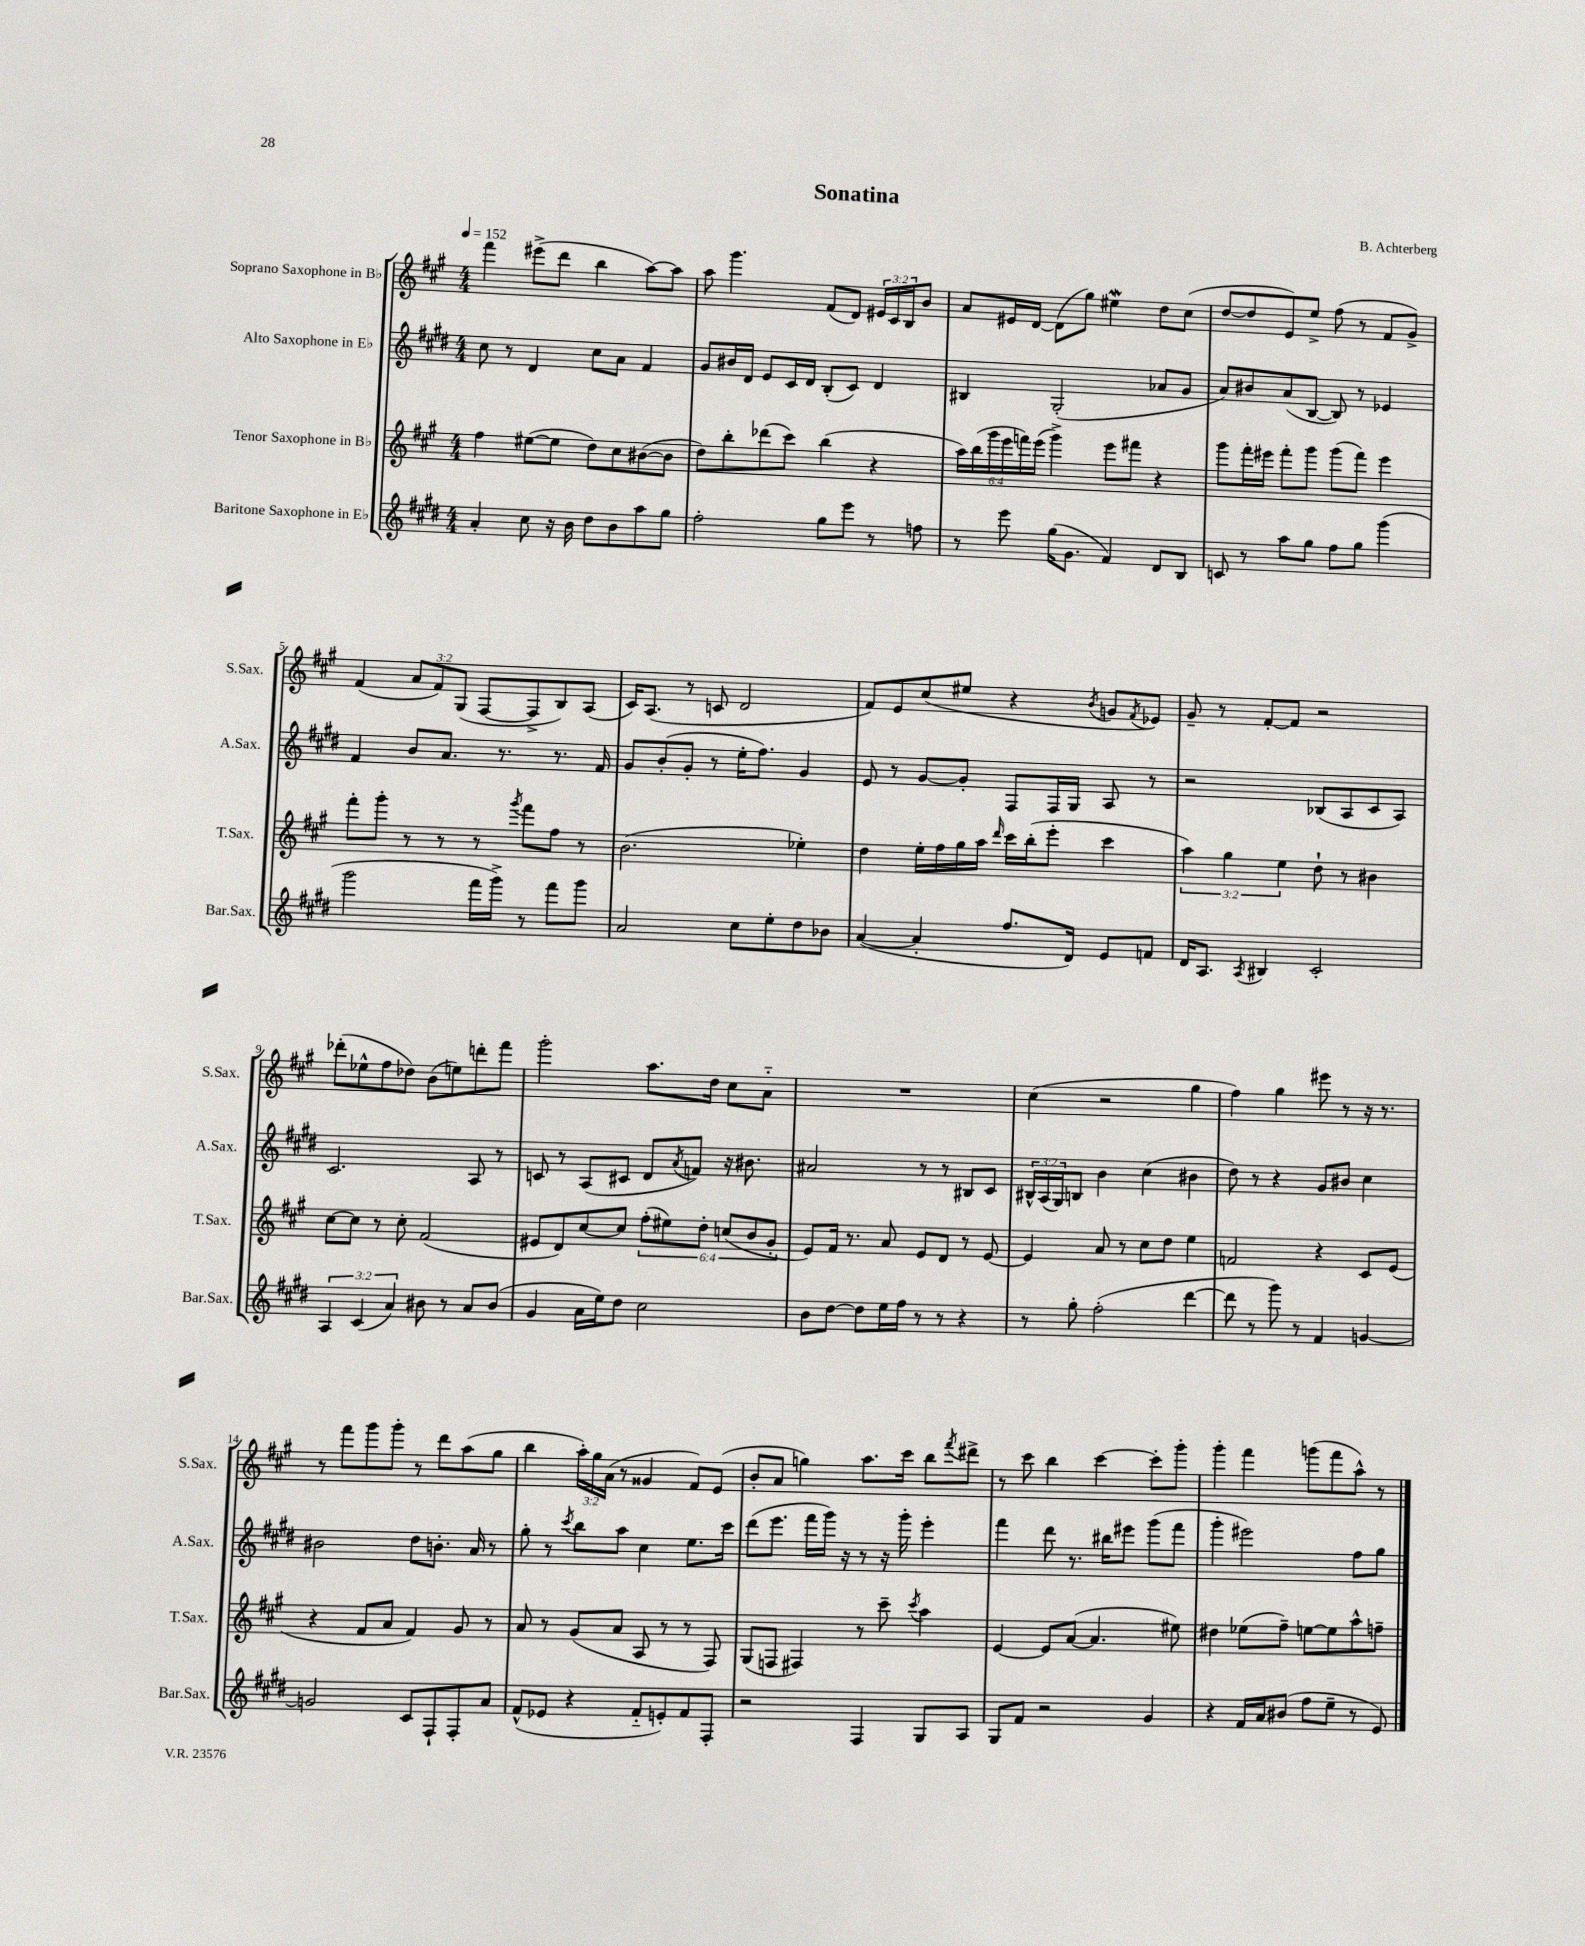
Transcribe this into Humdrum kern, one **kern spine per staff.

**kern	**kern	**kern	**kern
*staff4	*staff3	*staff2	*staff1
*clefG2	*clefG2	*clefG2	*clefG2
*k[f#c#g#d#]	*k[f#c#g#]	*k[f#c#g#d#]	*k[f#c#g#]
*M4/4	*M4/4	*M4/4	*M4/4
*MM152	*MM152	*MM152	*MM152
4a'	4ff#	8cc#	4fff#
.	.	8r	.
8cc#	([8ee#	4d#	(8eee#^
16r	8ee#]	.	8ddd
16b	.	.	.
8dd#	8dd)	8cc#	4bb
8b	8cc#	8a	.
8aa	([8b#	4f#	[8aa)
8gg#	8b#]	.	8aa]
=	=	=	=
2ff#'	8dd)	8g#	8aa
.	8bb'	16b#	4.ggg#
.	.	16d#	.
.	(8ddd-	8e	.
.	8ccc#)	16c#	.
.	.	16d#	.
8gg#	(4bb	(8B'	(8f#
8eee	.	8c#)	8d)
8r	4r	4d#	24e#
.	.	.	24c#
.	.	.	24B
8ff	.	.	8b
=	=	=	=
8r	24aa)	4B#	8a
.	(24bb	.	.
.	24ggg#	.	.
8eee	24eee	.	16e#
.	24fff)	.	.
.	.	.	[16d
.	(24eee	.	.
(16gg#	4ggg#^)	(2G#'	(8d]
8.g#	.	.	.
.	.	.	8gg#)
4f#)	8eee	.	4ee#
.	8fff#	.	.
8d#	4r	8a-	8dd
8B	.	8g#	(8cc#
=	=	=	=
8c	8ggg#	8a)	[8dd
8r	16fff#'	8b#	8dd]
.	16eee#	.	.
8aa	8fff#'	(8a	8e)
8gg#	8ggg#	[8B	8ee^
8ff#	(8ggg#	8B])	(8ff#
8gg#	8fff#)	8r	8r
(4ggg#	4eee#	4e-	8f#
.	.	.	8g#^)
=	=	=	=
2ggg#	8fff#'	4f#	(4f#
.	8ggg#'	.	.
.	8r	8b	12a
.	.	.	12f#)
.	8r	8.a	.
.	.	.	(12G#
16fff#	8r	.	[8F#
16ggg#^)	.	8.r	.
.	8qggg#	.	.
8r	8fff#	.	8F#^]
8fff#	8ff#	8.r	8B)
8ggg#	8r	.	(8A
.	.	16f#	.
=	=	=	=
2a	(2.b	8g#	16c#)
.	.	.	(8.A
.	.	(8b'	.
.	.	8g#'	8r
.	.	8r	8c
8cc#	.	16ee'	2d
.	.	8.ff#)	.
8ee'	.	.	.
8dd#	4ee-')	4g#	.
8b-	.	.	.
=	=	=	=
([4a	4dd	8e	8f#)
.	.	8r	8e
4a']	16ee'	[8g#	(8cc#
.	16ff#	.	.
.	16gg#	8g#']	8ee#
.	16aa	.	.
.	16qqddd	.	.
8.ff#	16ccc#	8F#	4r
.	(16bb'	.	.
.	8eee'	16F#	.
16d#)	.	16G#	.
.	.	.	8qb
8e	4ccc#	8A	8g
.	.	.	8qf#
8f	.	8r	8e-)
=	=	=	=
16d#	6aa)	2r	8g#~
8.A	.	.	.
.	.	.	8r
.	6gg#	.	.
8qA	.	.	.
4B#	.	.	[8f#'
.	6ee	.	.
.	.	.	8f#]
2c#'	8dd`	(8B-	2r
.	8r	8A	.
.	4b#	8c#	.
.	.	8A)	.
=	=	=	=
6A	[8cc#	2.c#	(8ddd-'
.	8cc#]	.	8ee-^^
(6c#	.	.	.
.	8r	.	8ff#
6a)	.	.	.
.	8cc#'	.	8dd-)
8b#	(2f#	.	(8b
8r	.	.	8ee)
8a	.	8A	8ddd'
(8b#	.	8r	8fff#
=	=	=	=
4g#	8e#	8c	2ggg#'
.	8d)	8r	.
16a	[8cc#	(8A	.
16ee)	.	.	.
8dd#	8cc#]	8c#	.
2cc#	(12ff#'	8d#	8.aa
.	12ee#)	.	.
.	.	8qa	.
.	.	8f)	.
.	12dd'	.	.
.	.	.	16dd
.	(12cc	16r	8cc#
.	.	8.b#	.
.	12b	.	.
.	.	.	8a'~
.	12g#'	.	.
=	=	=	=
8b	8e)	2a#	1r
[8dd#	16f#	.	.
.	8.r	.	.
8dd#]	.	.	.
16ee	8a	.	.
16ff#	.	.	.
8r	8e	8r	.
8r	8d	8r	.
4r	8r	8B#	.
.	[8e	8c#	.
=	=	=	=
8r	4e]	24B#^^	(4cc#
.	.	(24A	.
.	.	24G#)	.
8gg#'	.	8B	.
(2ff#'	8a	4b	2r
.	8r	.	.
.	8cc#	(4cc#	.
.	8dd	.	.
[4ddd#	4ee	4b#	4gg#
=	=	=	=
8ddd#]	2f	8dd#)	4ff#)
8r	.	8r	.
8ggg#)	.	4r	4gg#
8r	.	.	.
4f#	4r	8g#	8eee#
.	.	8b#	8r
[4g	8c#	4cc#	16r
.	.	.	8.r
.	(8e	.	.
=	=	=	=
2g]	4r	2b#	8r
.	.	.	8fff#
.	8f#	.	8ggg#
.	8a	.	8ggg#'
8c#	4f#)	8dd#	8r
8F#`	.	8.b'	8ddd
8F#'	8g#	.	(8aa
.	.	16a	.
8a	8r	8r	8gg#
=	=	=	=
(8f#^^	8a	8gg#'	4bb
8e-	8r	8r	.
.	.	8qccc#	.
4r	(8g#	8bb	24aa')
.	.	.	24gg#
.	.	.	(24a
.	8a	8aa	8r
8f#'~	8A	4cc#	4g##
8e')	8r	.	.
8f#	8r	8.ee	8f#)
8F#'	8F#)	.	(8e
.	.	16ccc#	.
=	=	=	=
2r	(8G#	(8ddd#	8b'
.	8F	8.eee	8a
.	4F#)	.	4gg)
.	.	16fff#	.
.	.	16ggg#)	.
.	.	16r	.
4F#	8r	8r	8.aa
.	8ccc#~	16r	.
.	.	16ggg#'	16ccc#
.	8qccc#	.	.
8G#	4aa	4eee'	8bb
.	.	.	8qfff#
8A	.	.	8ddd#^
=	=	=	=
8G#	[4e	4fff#	8r
8f#	.	.	8ccc#
2r	8e]	8ddd#	4bb
.	([8a	8.r	.
.	4.a]	.	[4ccc#
.	.	16bb#	.
.	.	8eee#	.
4g#	.	(8ggg#	8ccc#']
.	8ee#)	8fff#	8ggg#'
=	=	=	=
4r	4dd#	4ggg#'	4ggg#'
16f#	(8ee-	2eee#)	4fff#
16a	.	.	.
(8b#	8ff#~)	.	.
8ff#	[8ee	.	(8ggg
8ee~	8ee]	.	8fff#
8r	8aa^^	8ff#	8aa^^)
8e)	8ff~	8gg#	8r
==	==	==	==
*-	*-	*-	*-
